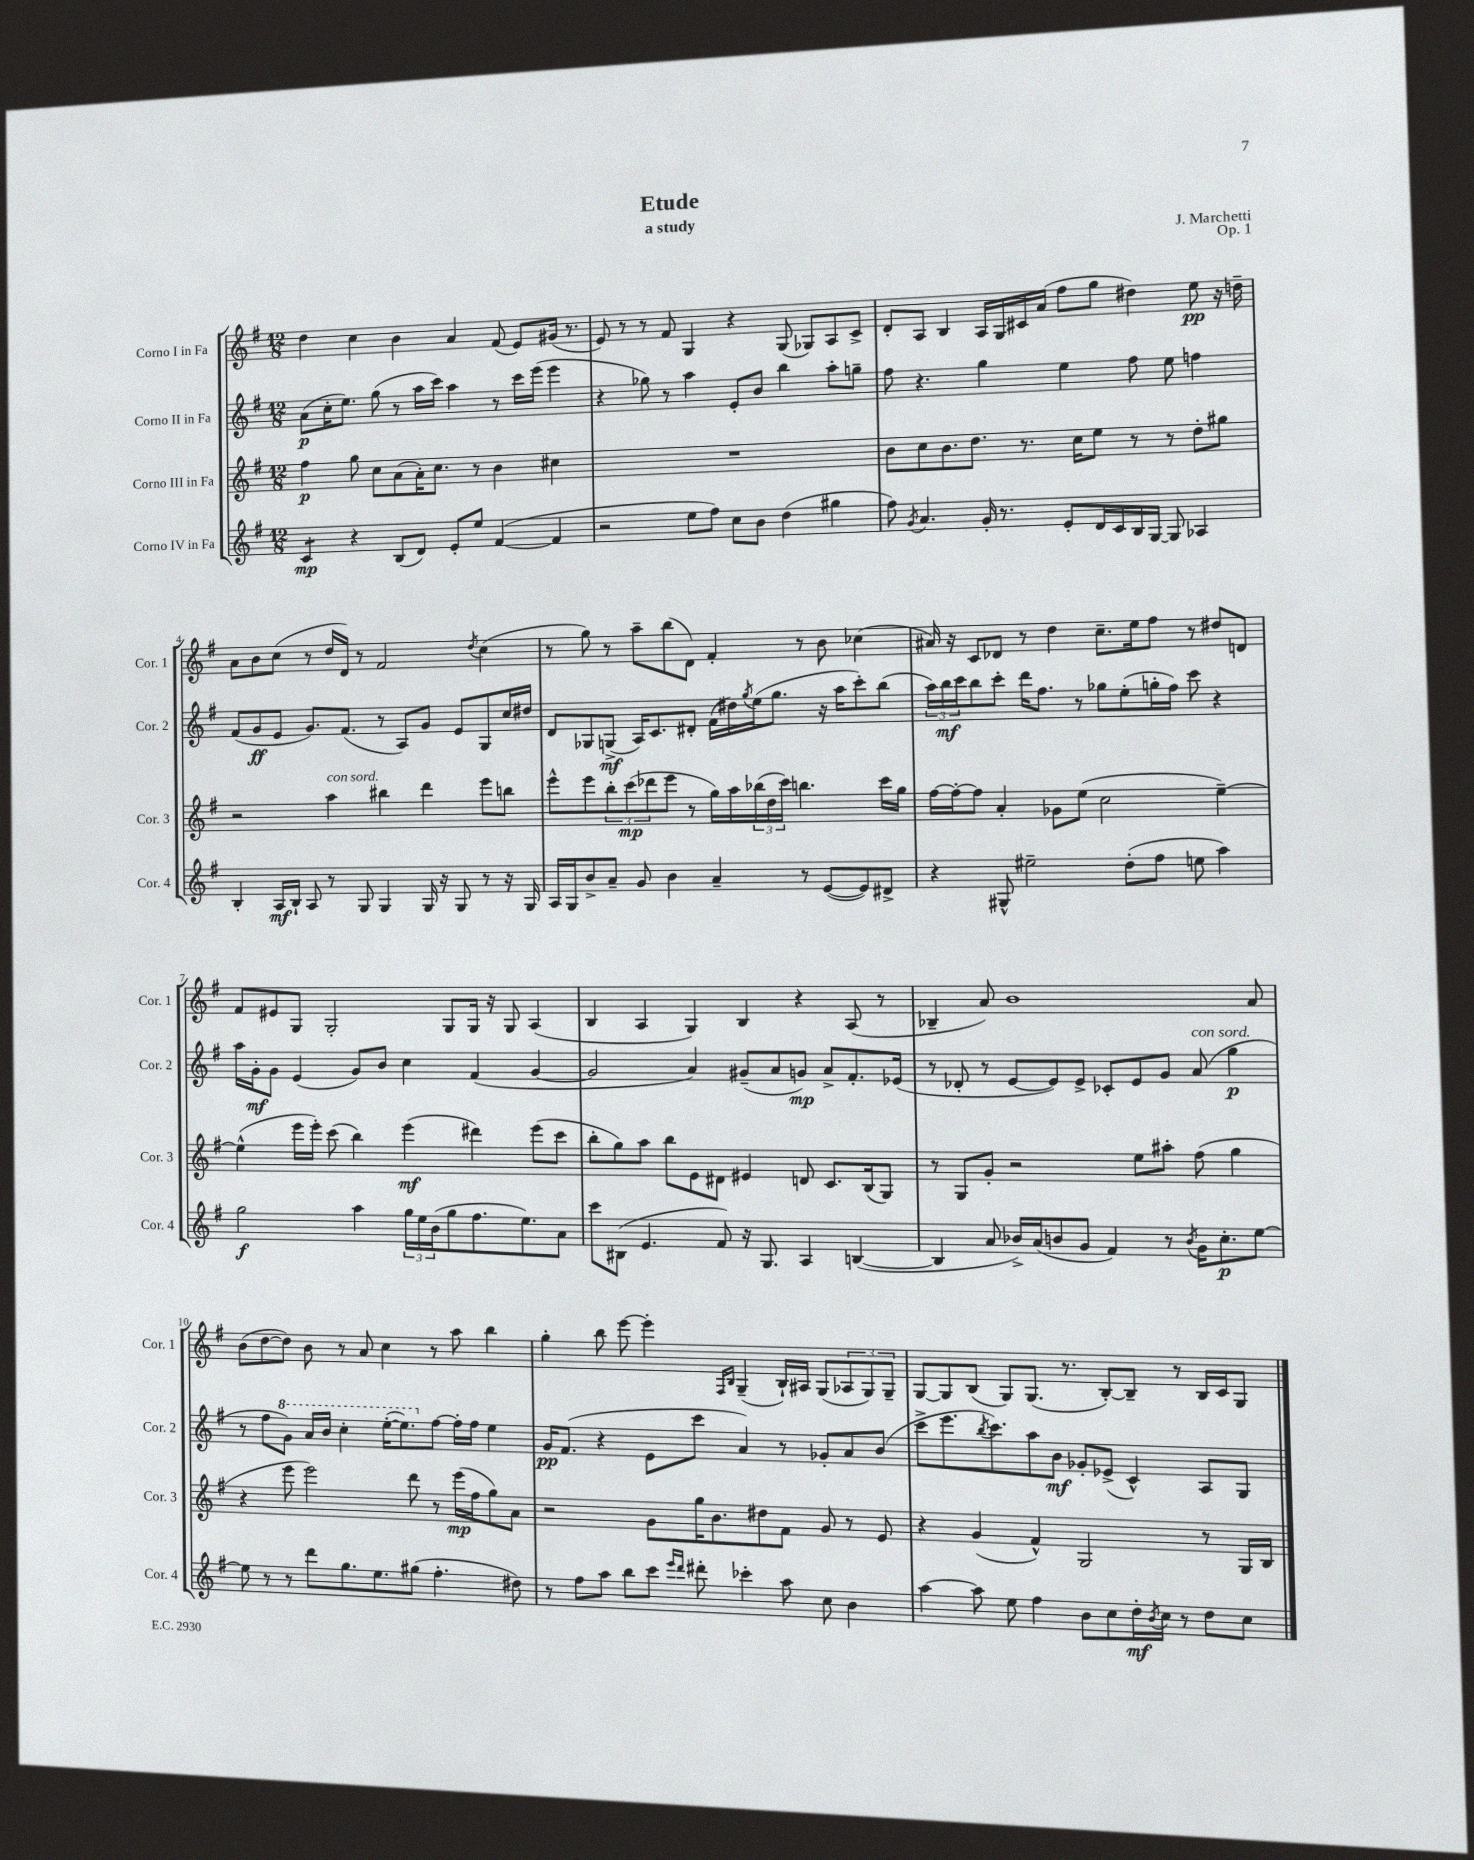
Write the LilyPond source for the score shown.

\header { title = "Etude" composer = "J. Marchetti" subtitle = "a study" opus = "Op. 1" }
<<
\new StaffGroup <<
\new Staff = "s0" \with { instrumentName = "Corno I in Fa" shortInstrumentName = "Cor. 1" } {
    \clef treble \key g \major \numericTimeSignature \time 12/8
    d''4 c''4 b'4 a'4 fis'8( e'8) gis'16( r8. |
    e'8) r8 r8 fis'8 g4 r4 g8( ges8) a8 c'8-> |
    d'8-. a8 b4 a16 g16 cis'16 a'16( fis''8 g''8 dis''4) e''8\pp r16 d''16-- |
    a'8 b'8 c''8( r8 d''16 d'16) r8 fis'2 \acciaccatura { d''8 } c''4( |
    r8 g''8) r8 a''8-- b''8( d'8) fis'4-. r8 b'8 ces''4( |
    ais'16) r16 c'8 des'8 r8 d''4 c''8.-- e''16 fis''8 r8 dis''8 d'8 |
    fis'8 eis'8 g8 g2-. g8 g16 r16 g8 a4( |
    b4 a4 g4) b4 r4 a8( r8 |
    bes4-- a'8) b'1 a'8 |
    b'8( d''8~ d''8) b'8 r8 a'8 c''4 r8 a''8 b''4 |
    g''4-. b''8 e'''8~ e'''4-. \grace { fis16 b16 } g4--( b16-!) ais16 g8( \tuplet 3/2 { aes8 g8) g8-- } |
    g8~ g8 b8( g8) g8.( r8. b8~-.) b8-- r8 b16 c'16 g8 \bar "|." |
}
\new Staff = "s1" \with { instrumentName = "Corno II in Fa" shortInstrumentName = "Cor. 2" } {
    \clef treble \key g \major \numericTimeSignature \time 12/8
    a'8\p( c''16-. e''8.) g''8( r8 a''16 c'''16) a''4 r8 c'''16 e'''16( e'''4 |
    r4 ges''8) r8 a''4 e'8-. b'8 b''4 a''8-. g''8-- |
    fis''8 r4. g''4 e''4 fis''8 e''8 f''4 |
    fis'8( g'8\ff e'8 g'8.) fis'8.( r8 a8) g'8 e'8 g8 c''16 dis''16 |
    d'8 ges8 g8->\mf( a16) c'8. dis'8-. fis'16( dis''16) \acciaccatura { g''8 } e''16( g''8. r16 a''16 c'''8-.) b''8( |
    \tuplet 3/2 { a''16) b''16\mf c'''16 } b''8 c'''8-. d'''16 fis''8. r8 ges''8 e''8-.( g''16-. fis''16) c'''8 r4 |
    a''16 g'16-.\mf g'8 e'4( g'8) b'8 c''4 fis'4( g'4~ |
    g'2 a'4) gis'8--( a'8 g'8\mp) a'8-> fis'8.-. ees'16( |
    r8 des'8-. r8 e'8~ e'8) e'8-> ces'8-. e'8 g'8 a'8^\markup { \italic "con sord." }( g''4\p |
    r8 fis''8 \ottava #1 g''8) a''16 b''16 c'''4-. e'''16~-.( e'''8.) \ottava #0 fis''8~ fis''16-. fis''16 e''4 |
    g'16\pp fis'8.( r4 e'8 c'''8 a'4) r8 ges'8-. a'8 b'8( |
    c'''8-> e'''8. \acciaccatura { b''8 } c'''8.) a''8 b'8\mf ges'8-. ees'8->( c'4-^) a8 g8 \bar "|." |
}
\new Staff = "s2" \with { instrumentName = "Corno III in Fa" shortInstrumentName = "Cor. 3" } {
    \clef treble \key g \major \numericTimeSignature \time 12/8
    fis''4\p g''8 c''8 a'8( a'16-.) c''8. r8 b'4 cis''4 |
    R1. |
    b'8 c''8 b'8. d''8. r8. c''16 e''8 r8 r8 d''8-. gis''8 |
    r2 a''4^\markup { \italic "con sord." } bis''4 d'''4 e'''8 b''8 |
    e'''8-^ e'''8 \tuplet 3/2 { b''8-. c'''8\mp( des'''8 } e'''8 r8 g''16) a''16 \tuplet 3/2 { bes''16( d''16 c'''16) } b''4. c'''16 g''16 |
    fis''16~ fis''16~-. fis''8 a'4-. ges'8 e''8( c''2 e''4~--) |
    e''4-^( e'''16 e'''16-.) c'''8( b''4) e'''4\mf( dis'''4) e'''8( c'''8 |
    b''8-. g''8) a''8 b''8 e'8 dis'8 eis'4 d'8 c'8. b16( g8) |
    r8 g8 g'8-. r2 e''8 ais''8-. fis''8( g''4 |
    r4 e'''8 e'''2) d'''8 r8 e'''16\mp( fis''16 g''8) a'8 |
    r2 g'8 g''16 b'8. dis''8 fis'8 g'8 r8 e'8 |
    r4 g'4( fis'4-^) g2 r8 g16 b16 \bar "|." |
}
\new Staff = "s3" \with { instrumentName = "Corno IV in Fa" shortInstrumentName = "Cor. 4" } {
    \clef treble \key g \major \numericTimeSignature \time 12/8
    c'4:8\mp r4 b8( d'8) e'8-. e''8 fis'4~( fis'4 |
    r2 e''8 fis''8) c''8 b'8 d''4( gis''4 |
    fis''8) \acciaccatura { g'8 } a'4. g'16-. r8. e'8-. d'16 c'16 b16 g16~ g8 aes4 |
    b4-. a16\mf b16-! a8 r8 g8 g4 g16 r16 g8 r8 r16 g16 |
    a16 g16 b'8-> a'8-- g'8 b'4 a'4-- r8 e'8~( e'8) dis'8-> |
    r4 gis8-^ eis''2-- d''8-.( fis''8 e''8 a''4) |
    g''2\f a''4 \tuplet 3/2 { g''16 e''16 b'16( } g''8 fis''8. e''8.) a'8 |
    c'''8 bis8( e'4. fis'8) r16 g8. a4 b4~( |
    b4 a'8 bes'16->) a'16( b'8 g'8 fis'4) r8 \acciaccatura { b'8 } g'16 c''8.-.\p e''8~ |
    e''8 r8 r8 d'''8 g''8. e''8. gis''8( fis''4.-. dis''8) |
    r8 fis''8 a''8 b''8 c'''8 \grace { e'''16 d'''16 } dis'''8-. ces'''4-. a''8 c''8 b'4 |
    a''4~ a''8 e''8 fis''4 b'8 c''8 d''16-.\mf \acciaccatura { b'8 } c''16 r8 d''8 c''8 \bar "|." |
}
>>
>>
